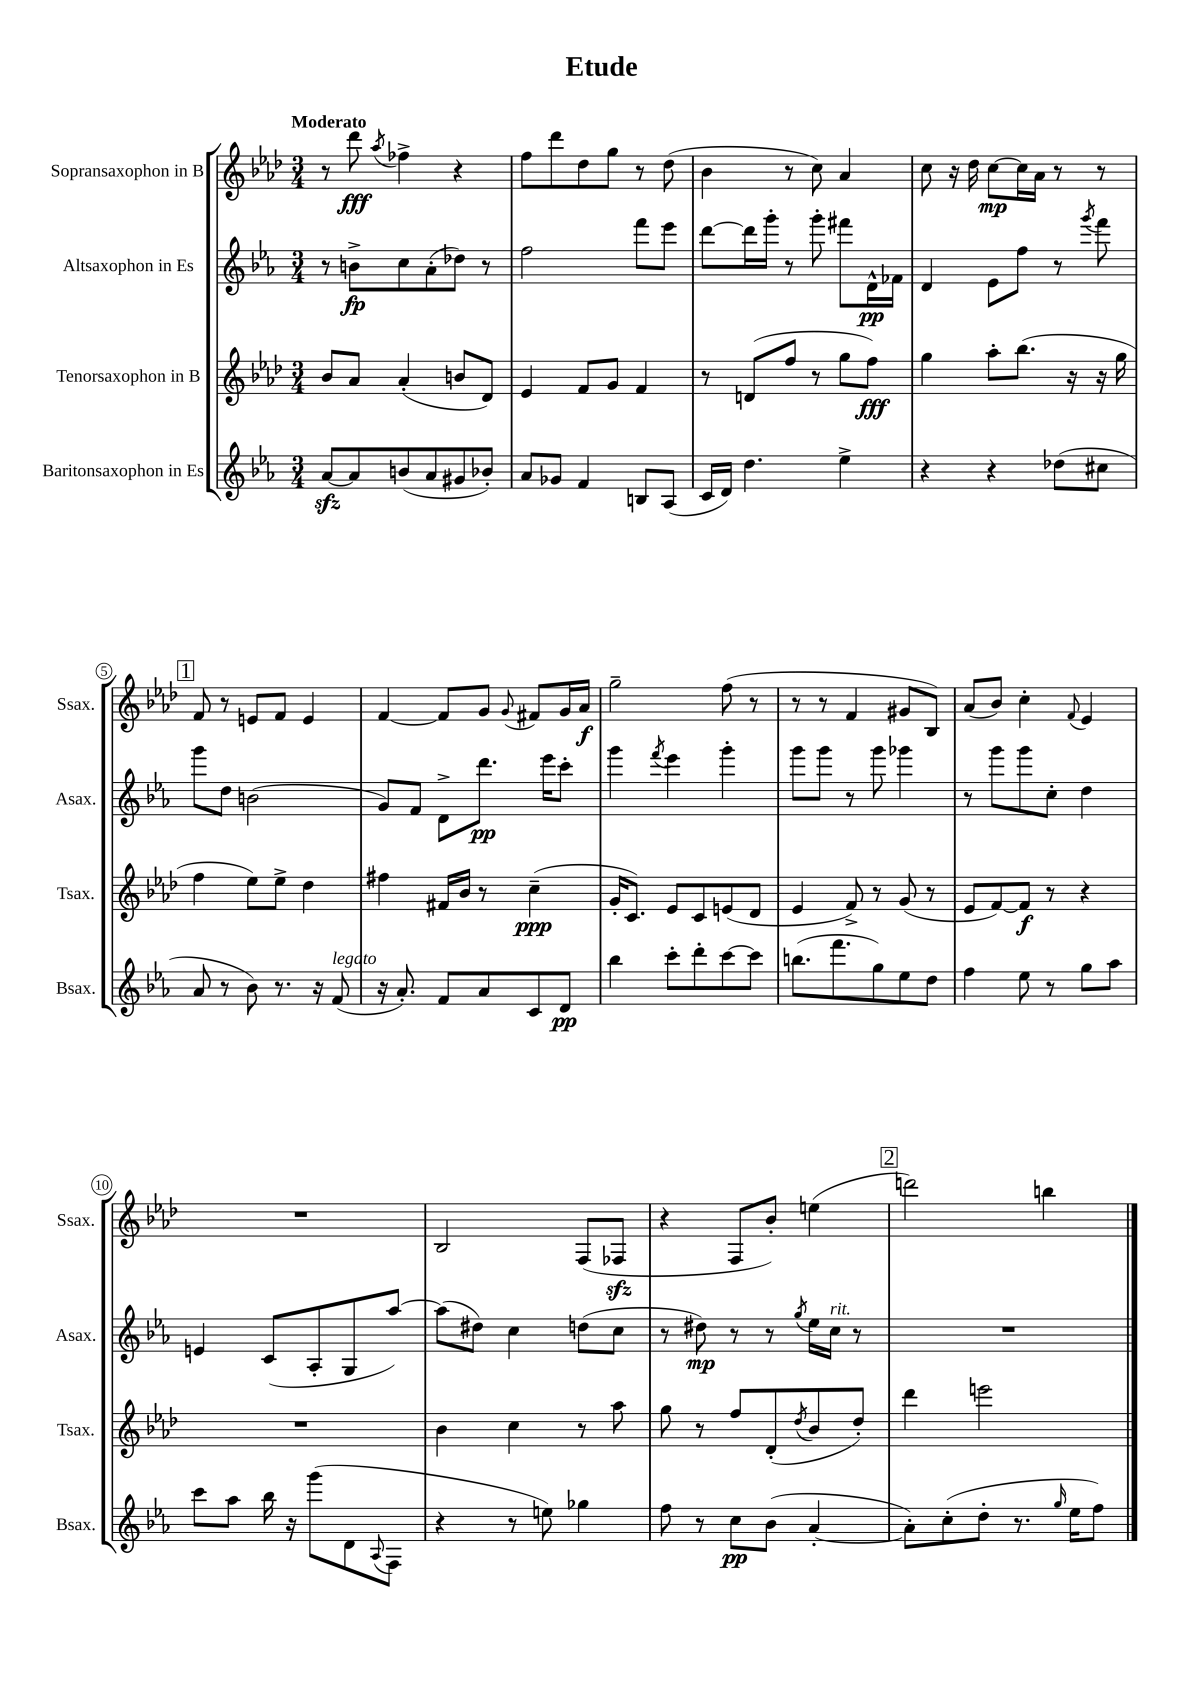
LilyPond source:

\header { title = "Etude" }
<<
\new StaffGroup <<
\new Staff = "s0" \with { instrumentName = "Sopransaxophon in B" shortInstrumentName = "Ssax." } {
    \clef treble \key aes \major \numericTimeSignature \time 3/4 \tempo "Moderato"
    r8 des'''8\fff \acciaccatura { aes''8 } fes''4-> r4 |
    f''8 des'''8 des''8 g''8 r8 des''8( |
    bes'4 r8 c''8) aes'4 |
    c''8 r16 des''16 c''8~\mp c''16 aes'16 r8 r8 |
    \mark \markup { \box "1" } f'8 r8 e'8 f'8 e'4 |
    f'4~ f'8 g'8 \appoggiatura { g'8 } fis'8 g'16 aes'16\f |
    g''2-- f''8( r8 |
    r8 r8 f'4 gis'8 bes8) |
    aes'8( bes'8) c''4-. \appoggiatura { f'8 } ees'4 |
    R2. |
    bes2 f8( fes8\sfz |
    r4 f8 bes'8-.) e''4( |
    \mark \markup { \box "2" } d'''2) b''4 \bar "|." |
}
\new Staff = "s1" \with { instrumentName = "Altsaxophon in Es" shortInstrumentName = "Asax." } {
    \clef treble \key ees \major \numericTimeSignature \time 3/4
    r8 b'8->\fp c''8 aes'8-.( des''8) r8 |
    f''2 f'''8 ees'''8 |
    d'''8~ d'''16 g'''16-. r8 g'''8-. fis'''8 d'16-^\pp fes'16 |
    d'4 ees'8 f''8 r8 \acciaccatura { g'''8 } f'''8 |
    \mark \markup { \box "1" } g'''8 d''8 b'2( |
    g'8) f'8 d'8-> d'''8.\pp ees'''16 c'''8-. |
    g'''4 \acciaccatura { f'''8 } ees'''4 g'''4-. |
    g'''8 g'''8 r8 g'''8 ges'''4 |
    r8 g'''8 g'''8 c''8-. d''4 |
    e'4 c'8( aes8-. g8 aes''8~) |
    aes''8( dis''8) c''4 d''8( c''8 |
    r8 dis''8\mp) r8 r8 \acciaccatura { g''8 } ees''16 c''16^\markup { \italic "rit." } r8 |
    \mark \markup { \box "2" } R2. \bar "|." |
}
\new Staff = "s2" \with { instrumentName = "Tenorsaxophon in B" shortInstrumentName = "Tsax." } {
    \clef treble \key aes \major \numericTimeSignature \time 3/4
    bes'8 aes'8 aes'4-.( b'8 des'8) |
    ees'4 f'8 g'8 f'4 |
    r8 d'8( f''8 r8 g''8 f''8\fff) |
    g''4 aes''8-. bes''8.( r16 r16 g''16 |
    \mark \markup { \box "1" } f''4 ees''8) ees''8-> des''4 |
    fis''4 fis'16 bes'16 r8 c''4--\ppp( |
    g'16-. c'8.) ees'8 c'8 e'8( des'8 |
    ees'4 f'8->) r8 g'8( r8 |
    ees'8 f'8~) f'8\f r8 r4 |
    R2. |
    bes'4 c''4 r8 aes''8 |
    g''8 r8 f''8 des'8-.( \acciaccatura { des''8 } bes'8 des''8-.) |
    \mark \markup { \box "2" } des'''4 e'''2 \bar "|." |
}
\new Staff = "s3" \with { instrumentName = "Baritonsaxophon in Es" shortInstrumentName = "Bsax." } {
    \clef treble \key ees \major \numericTimeSignature \time 3/4
    aes'8~\sfz aes'8 b'8( aes'8 gis'8 bes'8-.) |
    aes'8 ges'8 f'4 b8 aes8( |
    c'16 d'16) d''4. ees''4-> |
    r4 r4 des''8( cis''8 |
    \mark \markup { \box "1" } aes'8 r8 bes'8) r8. r16 f'8^\markup { \italic "legato" }( |
    r16 aes'8.-.) f'8 aes'8 c'8 d'8\pp |
    bes''4 c'''8-. d'''8-. c'''8~ c'''8 |
    b''8.( f'''8. g''8) ees''8 d''8 |
    f''4 ees''8 r8 g''8 aes''8 |
    c'''8 aes''8 bes''16 r16 g'''8( d'8 \appoggiatura { aes8 } f8 |
    r4 r8 e''8) ges''4 |
    f''8 r8 c''8\pp bes'8( aes'4~-. |
    \mark \markup { \box "2" } aes'8-.) c''8-.( d''8-. r8. \grace { g''16 } ees''16 f''8) \bar "|." |
}
>>
>>
\layout { \context { \Score \override BarNumber.stencil = #(make-stencil-circler 0.1 0.3 ly:text-interface::print) } }
